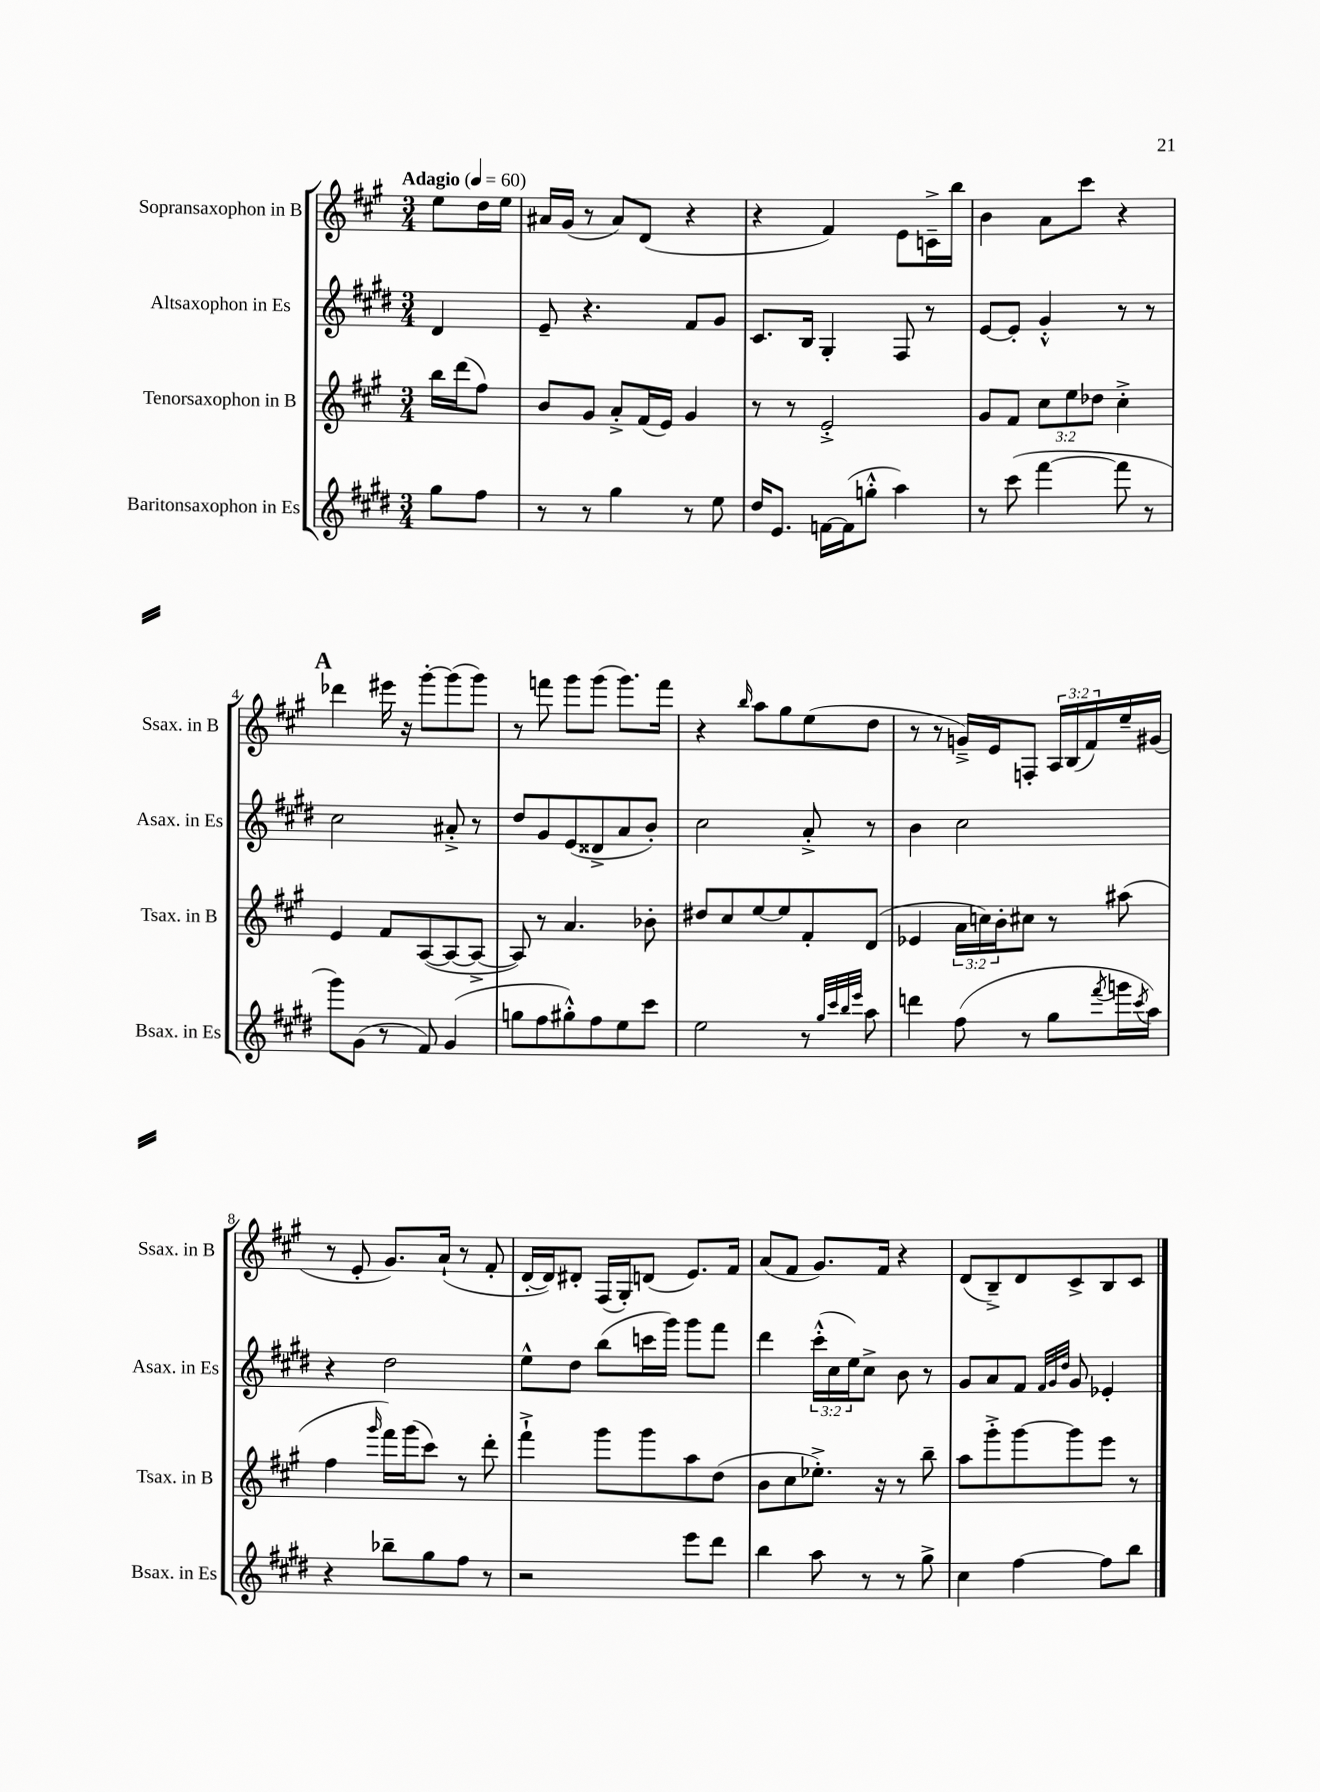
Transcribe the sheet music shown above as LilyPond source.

<<
\new StaffGroup <<
\new Staff = "s0" \with { instrumentName = "Sopransaxophon in B" shortInstrumentName = "Ssax. in B" } {
    \clef treble \key a \major \numericTimeSignature \time 3/4 \override Staff.TupletNumber.text = #tuplet-number::calc-fraction-text \partial 4 \tempo "Adagio" 4 = 60
    e''8 d''16 e''16 |
    ais'16 gis'16( r8 ais'8) d'8( r4 |
    r4 fis'4) e'8 c'16---> b''16 |
    b'4 a'8 cis'''8 r4 |
    \mark \markup { \bold "A" } des'''4 eis'''16 r16 gis'''8~-. gis'''8( gis'''8) |
    r8 f'''8 gis'''8 gis'''8( gis'''8.) f'''16 |
    r4 \grace { b''16 } a''8 gis''8 e''8( d''8 |
    r8 r8 g'16--->) e'16 f8-. \tuplet 3/2 { a16 b16( fis'16) } e''16-- gis'16( |
    r8 e'8-. gis'8.) a'16-!( r8 fis'8-. |
    d'16~-. d'16) dis'8-. fis16( gis16-.) d'8( e'8.) fis'16 |
    a'8( fis'8 gis'8.) fis'16 r4 |
    d'8( b8--->) d'8 cis'8-> b8 cis'8 \bar "|." |
}
\new Staff = "s1" \with { instrumentName = "Altsaxophon in Es" shortInstrumentName = "Asax. in Es" } {
    \clef treble \key e \major \numericTimeSignature \time 3/4 \override Staff.TupletNumber.text = #tuplet-number::calc-fraction-text \partial 4
    dis'4 |
    e'8-- r4. fis'8 gis'8 |
    cis'8. b16 gis4-. fis8 r8 |
    e'8~ e'8-. gis'4-.-^ r8 r8 |
    \mark \markup { \bold "A" } cis''2 ais'8-.-> r8 |
    dis''8 gis'8 e'8( disis'8-> a'8 b'8-.) |
    cis''2 a'8-.-> r8 |
    b'4 cis''2 |
    r4 dis''2 |
    e''8-^ dis''8 b''8( c'''16 gis'''16) gis'''8 fis'''8 |
    dis'''4 \tuplet 3/2 { cis'''16-.-^( cis''16 e''16) } cis''8-> b'8 r8 |
    gis'8 a'8 fis'8 \grace { fis'32 gis'32 dis''32 } gis'8 ees'4-. \bar "|." |
}
\new Staff = "s2" \with { instrumentName = "Tenorsaxophon in B" shortInstrumentName = "Tsax. in B" } {
    \clef treble \key a \major \numericTimeSignature \time 3/4 \override Staff.TupletNumber.text = #tuplet-number::calc-fraction-text \partial 4
    b''16 d'''16( fis''8) |
    b'8 gis'8 a'8-.-> fis'16( e'16) gis'4 |
    r8 r8 e'2-.-> |
    gis'8 fis'8 \tuplet 3/2 { cis''8 e''8 des''8 } cis''4-.-> |
    \mark \markup { \bold "A" } e'4 fis'8 a8~( a8~ a8~-> |
    a8) r8 a'4. bes'8-. |
    dis''8 cis''8 e''8~ e''8 fis'8-. d'8( |
    ees'4 \tuplet 3/2 { a'16 c''16) b'16-. } cis''8 r8 ais''8( |
    fis''4 \grace { gis'''16 } fis'''16) gis'''16( cis'''8) r8 d'''8-. |
    fis'''4-!-> gis'''8 gis'''8 a''8 d''8( |
    b'8 cis''8 ees''8.-.->) r16 r8 b''8-- |
    a''8 gis'''8-.-> gis'''8~ gis'''8 e'''8 r8 \bar "|." |
}
\new Staff = "s3" \with { instrumentName = "Baritonsaxophon in Es" shortInstrumentName = "Bsax. in Es" } {
    \clef treble \key e \major \numericTimeSignature \time 3/4 \partial 4
    gis''8 fis''8 |
    r8 r8 gis''4 r8 e''8 |
    dis''16 e'8. f'16~ f'16( g''8-.-^ a''4) |
    r8 cis'''8( fis'''4~ fis'''8 r8 |
    \mark \markup { \bold "A" } gis'''8) gis'8( r8 fis'8) gis'4( |
    g''8 fis''8 gis''8-.-^) fis''8 e''8 cis'''8 |
    e''2 r8 \grace { gis''32 cis'''32 b''32 e'''32 } a''8 |
    d'''4 fis''8( r8 gis''8 \acciaccatura { fis'''8 } g'''16 \acciaccatura { cis'''8 } a''16) |
    r4 bes''8-- gis''8 fis''8 r8 |
    r2 e'''8 dis'''8 |
    b''4 a''8 r8 r8 gis''8-> |
    cis''4 fis''4~ fis''8 b''8 \bar "|." |
}
>>
>>
